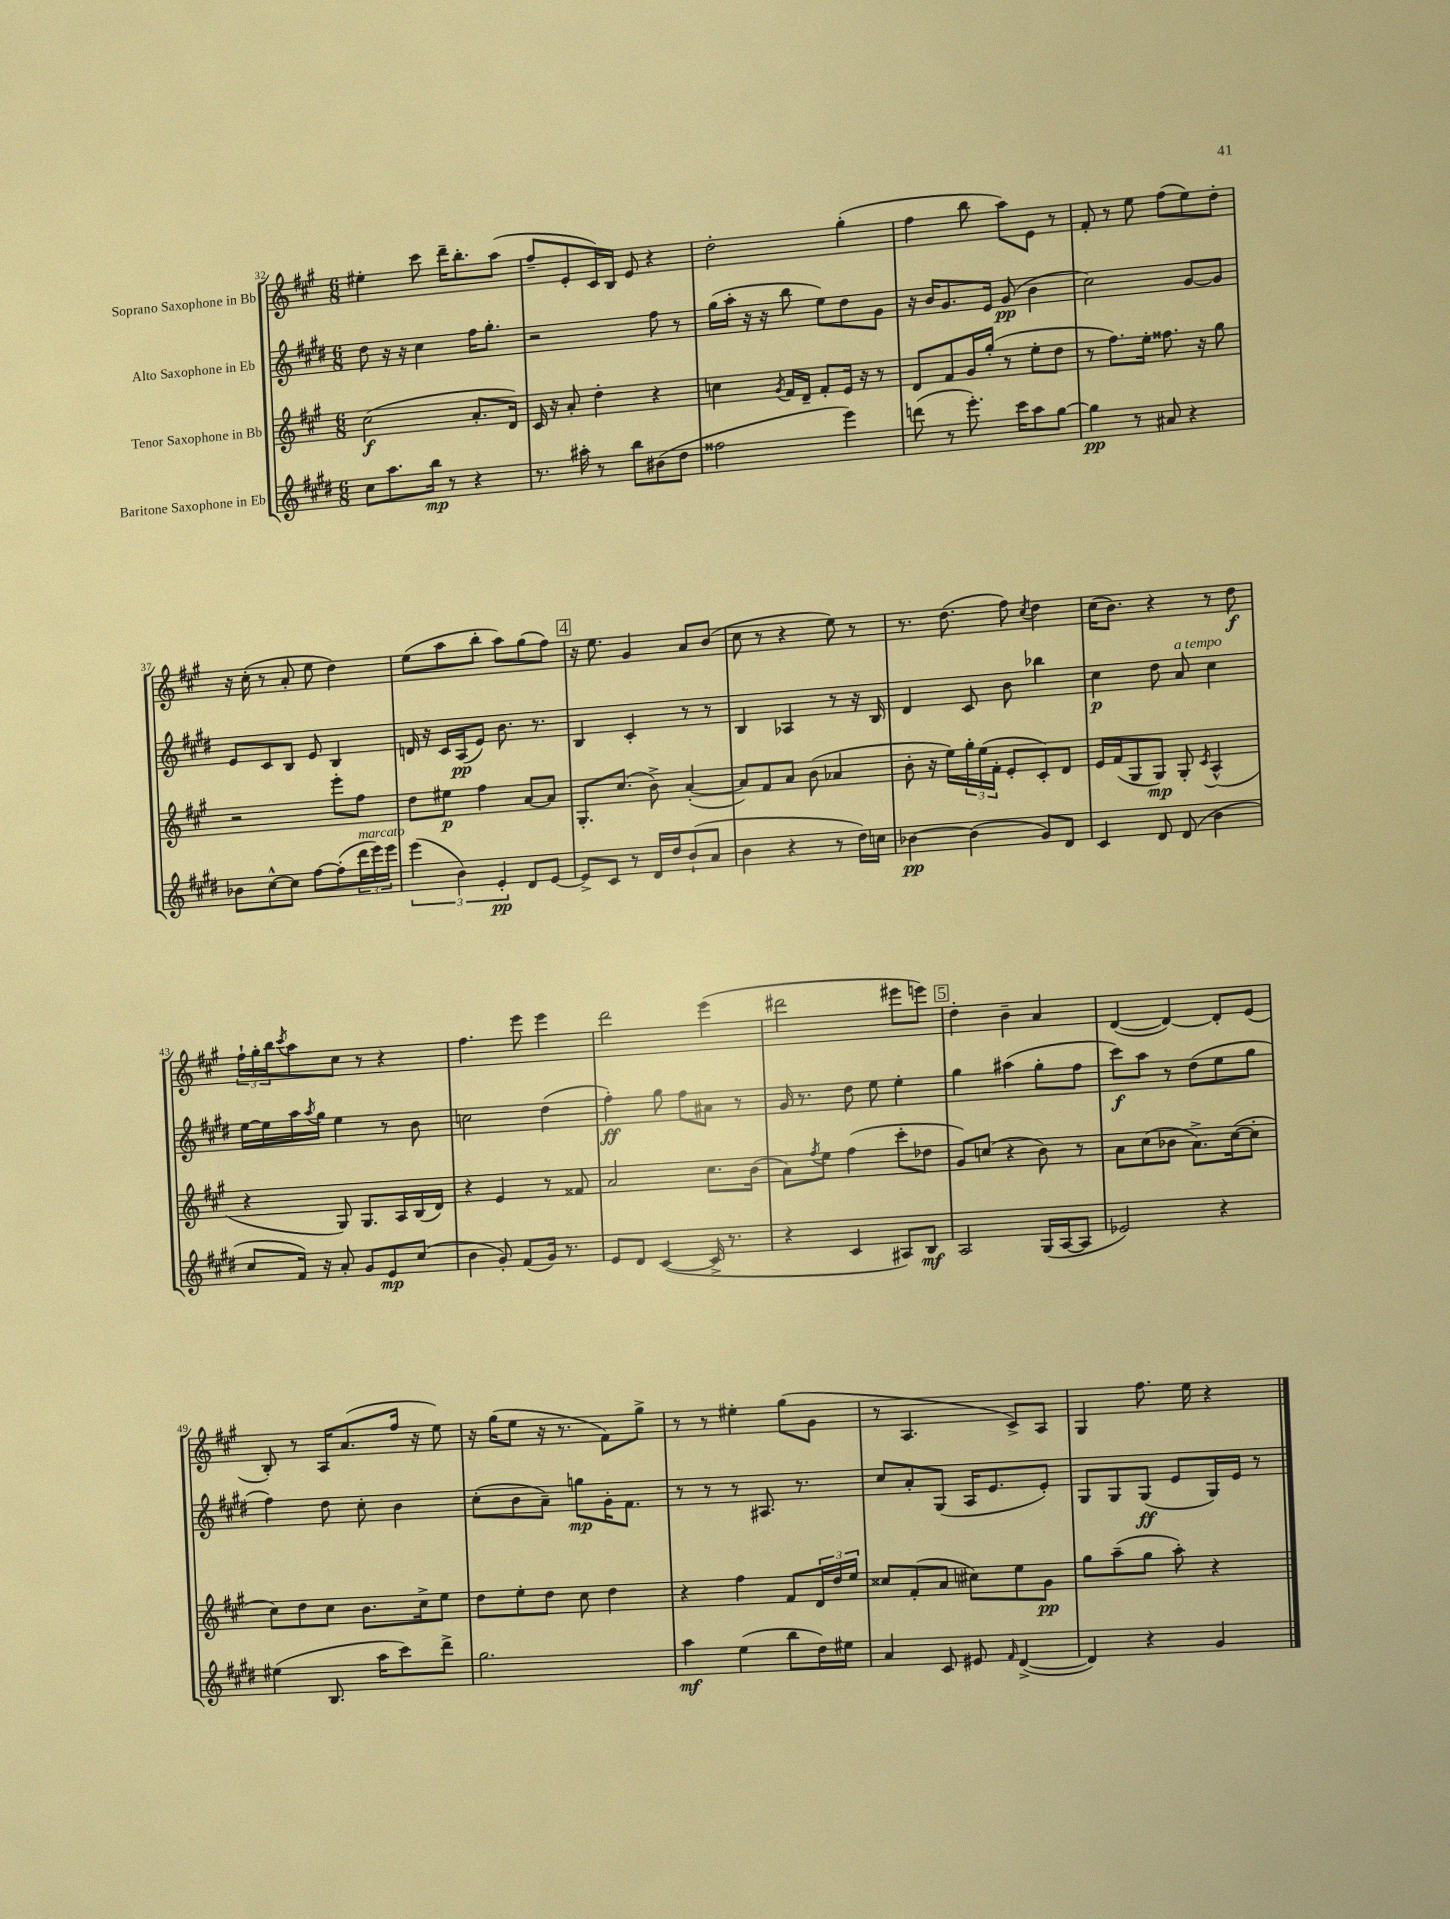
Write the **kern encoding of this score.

**kern	**dynam	**kern	**dynam	**kern	**dynam	**kern	**dynam
*part4	*part4	*part3	*part3	*part2	*part2	*part1	*part1
*staff4	*staff4	*staff3	*staff3	*staff2	*staff2	*staff1	*staff1
*I"Baritone Saxophone in Eb	*	*I"Tenor Saxophone in Bb	*	*I"Alto Saxophone in Eb	*	*I"Soprano Saxophone in Bb	*
*clefG2	*	*clefG2	*	*clefG2	*	*clefG2	*
*k[f#c#g#d#]	*	*k[f#c#g#]	*	*k[f#c#g#d#]	*	*k[f#c#g#]	*
*M6/8	*	*M6/8	*	*M6/8	*	*M6/8	*
=32	=32	=32	=32	=32	=32	=32	=32
8cc#\L	.	(2cc#\	f	8dd#\	.	4ee#X'\	.
8.aa\	.	.	.	16r	.	.	.
.	.	.	.	16r	.	.	.
.	.	.	.	4cc#\	.	8ccc#\	.
16bb\Jk	mp	.	.	.	.	.	.
8r	.	.	.	.	.	16ddd~\KL	.
.	.	.	.	.	.	8.bb'\	.
4r	.	8.a'/L	.	16ff#\KL	.	.	.
.	.	.	.	8.gg#'\J	.	.	.
.	.	.	.	.	.	(8aa\J	.
.	.	16d/Jk)	.	.	.	.	.
=33	=33	=33	=33	=33	=33	=33	=33
8.r	.	16c#/	.	2r	.	8ff#~/L	.
.	.	16r	.	.	.	.	.
.	.	8a'/	.	.	.	8e'/	.
16aa#X'\	.	.	.	.	.	.	.
8r	.	4dd'\	.	.	.	16c#/L)	.
.	.	.	.	.	.	16B/JJ	.
8bb\L	.	.	.	.	.	8e/	.
(8b#X\	.	4r	.	8ff#\	.	4r	.
8dd#\J	.	.	.	8r	.	.	.
=34	=34	=34	=34	=34	=34	=34	=34
2ff##X\	.	4ccn\	.	(16gg#\LL	.	2dd'\	.
.	.	.	.	16aa'\JJ	.	.	.
.	.	.	.	16r	.	.	.
.	.	.	.	16r	.	.	.
.	.	8qg#/	.	.	.	.	.
.	.	16f#/LL	.	8bb\	.	.	.
.	.	16d~/JJ	.	.	.	.	.
.	.	8f#'/L	.	8ee\L)	.	.	.
4eee\)	.	16e/Jk	.	8dd#\	.	(4gg#'\	.
.	.	16r	.	.	.	.	.
.	.	8r	.	8g#\J	.	.	.
=35	=35	=35	=35	=35	=35	=35	=35
(8dddn\	.	8d/L	.	16r	.	4ff#\	.
.	.	.	.	16b/KL	.	.	.
8r	.	8f#/	.	8.g#/	.	.	.
8.eee'\)	.	16g#/L	.	.	.	8bb\	.
.	.	(16gg#'/JJ	.	16e/Jk	.	.	.
.	.	8r	.	(8g#/	pp	8aa\L)	.
16ccc#\KL	.	.	.	.	.	.	.
8aa\	.	8ee'\L	.	4b\	.	8e\J	.
[8gg#\J	.	8dd\J	.	.	.	8r	.
=36	=36	=36	=36	=36	=36	=36	=36
4gg#\]	pp	8r	.	2cc#\)	.	8f#'/	.
.	.	8.ff#\L)	.	.	.	8r	.
8r	.	.	.	.	.	8ee\	.
.	.	16ee'\Jk	.	.	.	.	.
8a#X/	.	8.ff##X\	.	.	.	(8ff#\L	.
4r	.	.	.	[8g#/L	.	8ee\)	.
.	.	16r	.	.	.	.	.
.	.	8gg#\	.	8g#/J]	.	8dd'\J	.
!!LO:LB:g=z
=37	=37	=37	=37	=37	=37	=37	=37
8b-X\L	.	2r	.	8e/L	.	16r	.
.	.	.	.	.	.	(16cc#'\	.
[8cc#^^\	.	.	.	8c#/	.	8r	.
8cc#\J]	.	.	.	8B/J	.	8a'/	.
[8ff#\L	.	.	.	8e/	.	8ee\	.
(8ff#'\]	.	8eee'\L	.	4B/	.	4dd\)	.
!LO:TX:a:i:t=marcato	!	!	!	!	!	!	!
24ddd#\L	.	8ff#\J	.	.	.	.	.
24eee\)	.	.	.	.	.	.	.
24eee\JJ	.	.	.	.	.	.	.
=38	=38	=38	=38	=38	=38	=38	=38
(6eee\	.	8dd\L	.	16dn/	.	(8ee\L	.
.	.	.	.	16r	.	.	.
.	.	8ee#X\J	p	16c#/LL	.	8aa\	.
6b\)	.	.	.	.	.	.	.
.	.	.	.	(16A/J	pp	.	.
.	.	4ff#\	.	8e/J)	.	8bb'\J	.
6e'/	pp	.	.	.	.	.	.
.	.	.	.	8.b\	.	8aa\L)	.
8d#/L	.	[8a/L	.	.	.	(8gg#\	.
.	.	.	.	8.r	.	.	.
[8e/J	.	8a/J]	.	.	.	8ff#\J)	.
!!LO:REH:place=s1:t=4
=39	=39	=39	=39	=39	=39	=39	=39
8e^/L]	.	8.G#'/L	.	4B/	.	16r	.
.	.	.	.	.	.	8.ee\	.
8c#/J	.	.	.	.	.	.	.
.	.	(8.cc#/J	.	.	.	.	.
8r	.	.	.	4c#'/	.	4g#/	.
16d#/LL	.	8b^\)	.	.	.	.	.
16dd#/J	.	.	.	.	.	.	.
(8b`/	.	([4a'/	.	8r	.	8a/L	.
8a/J	.	.	.	8r	.	(8b/J	.
=40	=40	=40	=40	=40	=40	=40	=40
4b\	.	8a/L])	.	4B/	.	8cc#\	.
.	.	8f#/	.	.	.	8r	.
4r	.	8a/J	.	4A-X/	.	4r	.
.	.	(8b\	.	.	.	.	.
8r	.	4a-X/	.	8r	.	8ee\)	.
16dd#\LL)	.	.	.	16r	.	8r	.
16ccn\JJ	.	.	.	16B/	.	.	.
=41	=41	=41	=41	=41	=41	=41	=41
[4b-X\	pp	8b'\	.	4d#/	.	8.r	.
.	.	16r	.	.	.	.	.
.	.	16ee\LL)	.	.	.	(8.dd\	.
(4b-\]	.	24gg#'\	.	8c#/	.	.	.
.	.	(24ee\	.	.	.	.	.
.	.	24f#'\JJ	.	.	.	.	.
.	.	8e'/L	.	8b\	.	8ff#\)	.
.	.	.	.	.	.	8qcc#/	.
8g#/L)	.	8c#'/)	.	4bb-X\	.	4dd\	.
8d#/J	.	8d/J	.	.	.	.	.
=42	=42	=42	=42	=42	=42	=42	=42
4c#/	.	16e/LL	.	4cc#\	p	(16cc#\KL	.
.	.	(16f#/J	.	.	.	8.b\J)	.
.	.	8G#/	.	.	.	.	.
8d#/	.	8G#/J)	mp	8dd#\	.	4r	.
!	!	!	!	!LO:TX:a:i:t=a tempo	!	!	!
(8d#/	.	8G#'/	.	8a/	.	.	.
.	.	8qc#/	.	.	.	.	.
4b\	.	(4A^^/	.	4cc#\	.	8r	.
.	.	.	.	.	.	8dd\	f
!!LO:LB:g=z
=43	=43	=43	=43	=43	=43	=43	=43
8cc#/L	.	4r	.	[16ee\LL	.	24ff#`\LL	.
.	.	.	.	.	.	24gg#'\	.
.	.	.	.	16ee\]	.	.	.
.	.	.	.	.	.	24bb\J	.
.	.	.	.	.	.	8qccc#/	.
16f#/Jk)	.	.	.	16aa\	.	8aa\	.
.	.	.	.	8qaa/	.	.	.
16r	.	.	.	16gg#\JJ	.	.	.
8a'/	.	8G#/)	.	4ee\	.	8cc#\J	.
8g#/L	.	8.G#/L	.	.	.	8r	.
8e/	mp	.	.	8r	.	4r	.
.	.	16A/L	.	.	.	.	.
(8cc#/J	.	(16B/	.	8b\	.	.	.
.	.	16d/JJ)	.	.	.	.	.
=44	=44	=44	=44	=44	=44	=44	=44
4b\	.	4r	.	2ccn\	.	4.ff#\	.
8g#'/)	.	4e/	.	.	.	.	.
(8f#/L	.	.	.	.	.	8eee\	.
16g#/Jk)	.	8r	.	(4dd#\	.	4eee\	.
8.r	.	.	.	.	.	.	.
.	.	8f##X/	.	.	.	.	.
=45	=45	=45	=45	=45	=45	=45	=45
8e/L	.	2a/	.	4ff#'\)	ff	2ddd\	.
8d#/J	.	.	.	.	.	.	.
([4c#/	.	.	.	8gg#\	.	.	.
.	.	.	.	8ff#\L	.	.	.
16c#^/]	.	8.cc#\L	.	8a#X\J	.	(4eee\	.
8.r	.	.	.	.	.	.	.
.	.	.	.	8r	.	.	.
.	.	(16b\Jk	.	.	.	.	.
=46	=46	=46	=46	=46	=46	=46	=46
4r	.	8a\L)	.	16g#/	.	2ddd#X\	.
.	.	.	.	8.r	.	.	.
.	.	8qff#/	.	.	.	.	.
.	.	8ee\J	.	.	.	.	.
4c#/	.	(4ff#\	.	8dd#\	.	.	.
.	.	.	.	8ee\	.	.	.
8A#X/L)	.	8ccc#'\L	.	4ee'\	.	8eee#X\L	.
8B/J	mf	8dd-X\J	.	.	.	8eeen\J)	.
!!LO:REH:place=s1:t=5
=47	=47	=47	=47	=47	=47	=47	=47
2A/	.	8g#/L)	.	4gg#\	.	4dd'\	.
.	.	(8ccn/J	.	.	.	.	.
.	.	4r	.	(4aa#X\	.	4b~\	.
(16G#/LL	.	8b\)	.	8gg#'\L	.	4a/	.
[16A/J	.	.	.	.	.	.	.
8A/J]	.	8r	.	8ff#\J	.	.	.
=48	=48	=48	=48	=48	=48	=48	=48
2e-X/)	.	8a\L	.	8ccc#\L)	f	([4d/	.
.	.	(8cc#\	.	8aa\J	.	.	.
.	.	8b-X\J	.	8r	.	4d/_)	.
.	.	8.a^\L)	.	(8dd#\L	.	.	.
4r	.	.	.	8ee\	.	8d'/L]	.
.	.	([16cc#\k	.	.	.	.	.
.	.	8cc#'\J]	.	8gg#\J	.	(8e/J	.
!!LO:LB:g=z
=49	=49	=49	=49	=49	=49	=49	=49
(4ee#X\	.	8cc#\L)	.	4ff#\)	.	8B'/)	.
.	.	8dd\	.	.	.	8r	.
8.B/	.	8cc#\J	.	8dd#\	.	16A/KL	.
.	.	.	.	.	.	(8.a/	.
.	.	8.b\L	.	8cc#'\	.	.	.
16aa\KL	.	.	.	.	.	.	.
8ccc#\)	.	.	.	4b\	.	16ff#/Jk	.
.	.	16cc#^\k	.	.	.	16r	.
8ddd#^\J	.	8ee\J	.	.	.	8ee\)	.
=50	=50	=50	=50	=50	=50	=50	=50
2.gg#\	.	8dd\L	.	(8cc#'\L	.	16r	.
.	.	.	.	.	.	(16gg#\KL	.
.	.	8ee'\	.	8b\	.	8ee\J	.
.	.	8dd\J	.	8a~\J)	.	16r	.
.	.	.	.	.	.	8.r	.
.	.	8cc#\	.	8ggn\L	mp	.	.
.	.	4dd\	.	16g#'\K	.	8f#\L)	.
.	.	.	.	8.f#\J	.	.	.
.	.	.	.	.	.	8gg#^\J	.
=51	=51	=51	=51	=51	=51	=51	=51
4aa\	mf	4r	.	8r	.	8r	.
.	.	.	.	8r	.	8r	.
(4ee\	.	4ff#\	.	8r	.	4ee#X'\	.
.	.	.	.	8.A#X/	.	.	.
8bb\L	.	8f#/L	.	.	.	(8gg#\L	.
.	.	.	.	8.r	.	.	.
16dd#\L)	.	24d/L	.	.	.	8g#\J	.
.	.	24dd/	.	.	.	.	.
16ee#X\JJ	.	.	.	.	.	.	.
.	.	24ee/JJ	.	.	.	.	.
=52	=52	=52	=52	=52	=52	=52	=52
4a/	.	8cc##X/L	.	8cc#/L	.	8r	.
.	.	(8f#'/	.	8a'/	.	4.A/	.
8c#/	.	8a/J	.	(8G#/J	.	.	.
8e#X/	.	8cc#X\L)	.	16A/KL	.	.	.
.	.	.	.	8.e/	.	.	.
16qqf#/	.	.	.	.	.	.	.
([4d#^/	.	8ee\	.	.	.	8c#^/L)	.
.	.	8g#\J	pp	8e'/J)	.	8A/J	.
=53	=53	=53	=53	=53	=53	=53	=53
4d#/])	.	8gg#\L	.	8G#/L	.	4G#/	.
.	.	(8aa~\	.	8G#/	.	.	.
4r	.	8gg#\J	.	(8G#/J	ff	8.ff#\	.
.	.	8aa'\)	.	8e/L	.	.	.
.	.	.	.	.	.	16ee\	.
4g#/	.	4r	.	16G#/L)	.	4r	.
.	.	.	.	16e/JJ	.	.	.
.	.	.	.	8r	.	.	.
==	==	==	==	==	==	==	==
*-	*-	*-	*-	*-	*-	*-	*-
